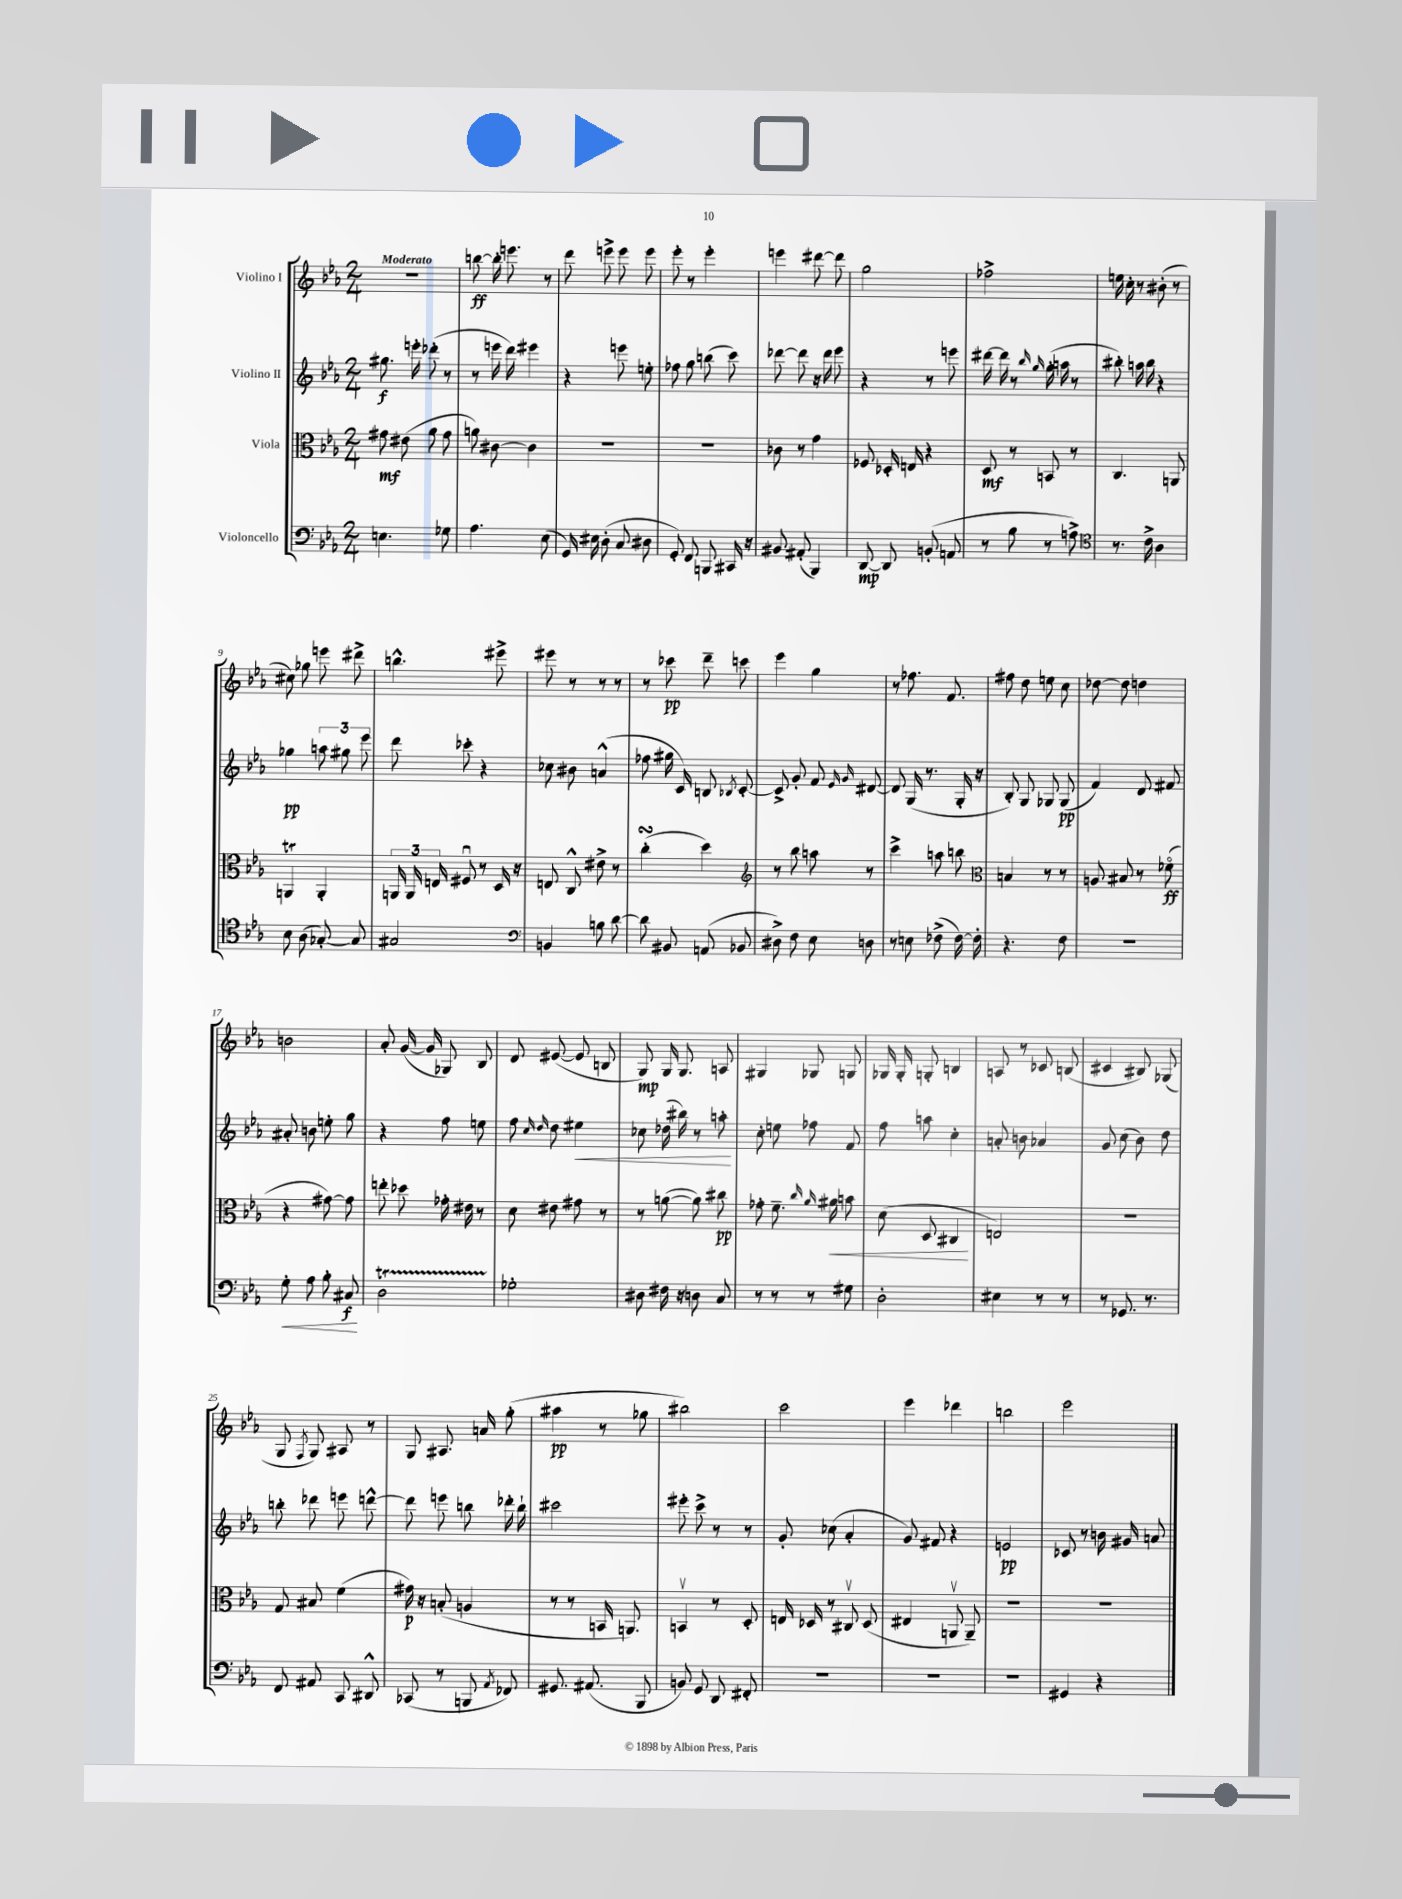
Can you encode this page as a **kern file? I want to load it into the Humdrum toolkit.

**kern	**kern	**kern	**kern
*staff4	*staff3	*staff2	*staff1
*clefF4	*clefC3	*clefG2	*clefG2
*k[b-e-a-]	*k[b-e-a-]	*k[b-e-a-]	*k[b-e-a-]
*M2/4	*M2/4	*M2/4	*M2/4
4.E	8g#	8.gg#	2r
.	(8e#	.	.
.	.	16eee'	.
.	8a-	(8ddd-'	.
8G-	8g#	8r	.
=	=	=	=
4.A-	8a)	8r	[8bb
.	[8c#	16eee	16bb']
.	.	16ddd)	8.eee
.	4c#]	4eee#	.
(8E-	.	.	8r
=	=	=	=
16GG)	2r	4r	8ddd
16E#	.	.	.
(8D'	.	.	8eee^
8C	.	8eee	8eee
8D#	.	8ee'	8eee
=	=	=	=
8GG')	2r	8ff-	8eee-'
8FF	.	8gg	8r
8BBB	.	(8bb	4eee-'
16CC#	.	8ccc)	.
16r	.	.	.
=	=	=	=
8BB#	8c-	[8ddd-	4eee
(8AA#'	8r	8ddd-]	.
4BBB-)	4g	16r	[8ddd#
.	.	16ddd-	.
.	.	8eee-	8ddd#]
=	=	=	=
[8DD	8F-	4r	2gg
8DD]	16D-'	.	.
.	16E	.	.
(8BB'	4r	8r	.
8AA	.	8eee	.
=	=	=	=
8r	8D	[16ddd#	2ff-^
.	.	16ddd#]	.
8B-	8r	8r	.
.	.	16qqbb-	.
.	.	16qqgg	.
8r	8BB	(16gg'	.
.	.	16aa	.
8A^)	8r	8r	.
=	=	=	=
*clefC4	*	*	*
8.r	4.C	8bb#')	16ee
.	.	.	16cc'
.	.	16aa	8r
16c^	.	16bb#	.
4A-	.	4r	(8b#'
.	8AA	.	8r
=	=	=	=
8B-	4AA	4gg-	8cc#)
(8A-	.	.	8gg-
[8G-')	4AA'	12aa	8eee
.	.	12gg#	.
8G-]	.	.	8ddd#^
.	.	12eee-	.
=	=	=	=
2G#	24AA	8ddd	4.bb^^
.	24AA	.	.
.	24E	.	.
.	8F#u	8ccc-'	.
.	8r	4r	.
.	16D	.	8eee#^
.	16r	.	.
=	=	=	=
*clefF4	*	*	*
4BB	8E	8cc-	8eee#
.	8C^^	8b#	8r
8B	8e#^	(4a^^	8r
[8d	8r	.	8r
=	=	=	=
8d]	(4cc'	8ff-	8r
8BB#	.	16gg#	8ccc-
.	.	16c)	.
(8AA	4dd)	8B	8ddd~
.	.	8qB-	.
8BB-	.	[8c'	8ccc
=	=	=	=
*	*clefG2	*	*
8D#^)	8r	8c^]	4eee-
8F	8bb-	8g'	.
8E-	8aa	8f	4gg
.	.	16qqe-	.
.	.	16qqg	.
8D	8r	[8d#	.
=	=	=	=
8r	4ccc^	8d#]	8r
8E	.	(16G	8.ff-
.	.	8.r	.
(8F-^	8aa	.	.
.	.	.	8.f
[16F-)	8bb	16G'	.
16F-']	.	16r	.
=	=	=	=
*	*clefC3	*	*
4.r	4B	8B-')	8ff#
.	.	8G	8dd
.	8r	8G-	8ee
8F	8r	(8G-	8cc
=	=	=	=
2r	8A	4f)	[8dd-
.	8B#	.	8dd-]
.	8r	8d	4dd
.	(8f-o	8f#	.
=	=	=	=
8G'	4r	8a#'	2b
8A-	.	8b	.
8B-'	[8g#)	8ee'	.
8C#	8g#]	8gg	.
=	=	=	=
2D	8ee'	4r	8a-'
.	8dd-	.	([16g
.	.	.	16g]
.	16g-'	8ff	8G-)
.	16e#	.	.
.	8r	8ee	8B-
=	=	=	=
2G-'	8d	8ff	8d
.	.	16qqcc	.
.	.	16qqdd	.
.	8e#	8dd	([8e#
.	8g#	4ee#	8e#]
.	8r	.	8B
=	=	=	=
8D#	8r	8cc-	8G)
16F#	([8a	(16dd-	16G
16r	.	16bb#)	8.G
8D	8a])	8r	.
8C	8cc#	8aa'	8A
=	=	=	=
8r	8g-'	8cc'	4G#
8r	8.f~	8ee	.
8r	.	8ff-	8G-
.	16qqcc	.	.
.	16qqa-	.	.
.	16a#	.	.
8G#	8b	8f	8G
=	=	=	=
2D'	(8d	8ff	16G-
.	.	.	16G-'
.	8D	8aa	8G'
.	4C#	4cc'	4B
=	=	=	=
4E#	2E)	8a'	8A
.	.	8b	8r
8r	.	4a-	8c-
8r	.	.	(8B
=	=	=	=
8r	2r	8g	4c#
8.GG-	.	(8cc	.
.	.	8b-)	8B#)
8.r	.	.	.
.	.	8dd	(8G-
=	=	=	=
8FF	8G	8bb'	8G
.	.	.	8qF
8AA#	8B#	8ddd-	8G)
8CC	(4f	8eee	8A#
8DD#^^	.	[8ddd^^	8r
=	=	=	=
(8CC-	16g#)	8ddd]	8G
.	16r	.	.
8r	(8B'	8eee	8.A#
8BBB	4A	8bb	.
.	.	.	16a
8qAA-	.	.	.
8FF-)	.	16ddd-'	(8gg'
.	.	16bb`	.
=	=	=	=
8.GG#	8r	2ccc#	4aa#
.	8r	.	.
(8.AA#	.	.	.
.	16BB	.	8r
.	8.AA)	.	.
8BBB-	.	.	8gg-
=	=	=	=
8BB)	4BBv	8eee#'	2bb#)
8GG	.	8ccc^	.
8DD	8r	8r	.
8FF#'	8D'	8r	.
=	=	=	=
2r	16E	8g'	2ccc
.	16D-	.	.
.	8r	(8cc-	.
.	8C#v	4a-'	.
.	(8D-	.	.
=	=	=	=
2r	4E#	8g)	4eee-
.	.	8f#	.
.	8AAv	4r	4ddd-
.	8AA~)	.	.
=	=	=	=
2r	2r	2e	2bb
=	=	=	=
4GG#	2r	8c-	2eee-
.	.	8r	.
4r	.	16b	.
.	.	16g#	.
.	.	8a	.
==	==	==	==
*-	*-	*-	*-
